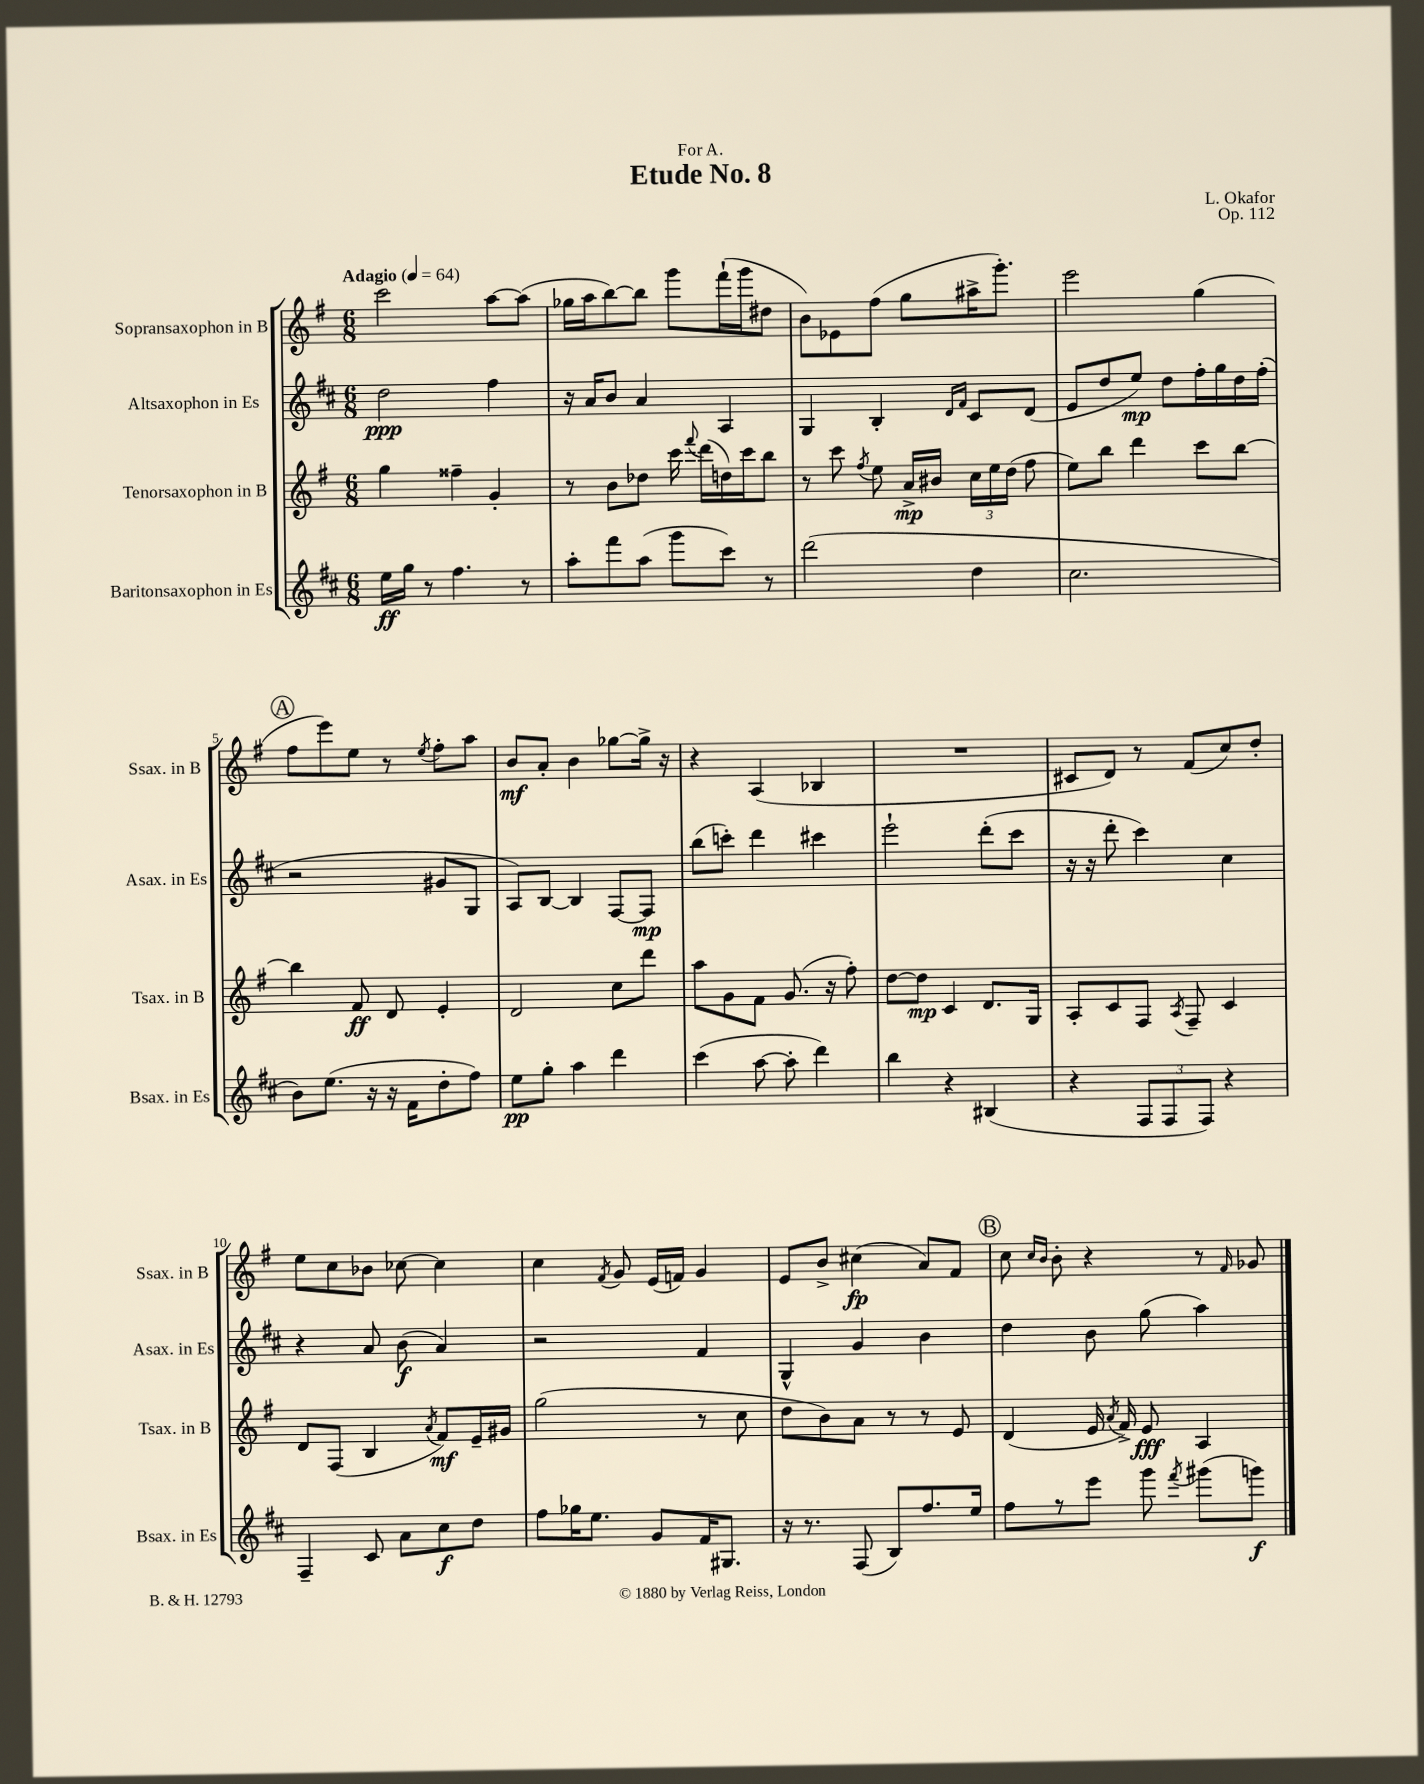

**kern	**kern	**kern	**kern
*staff4	*staff3	*staff2	*staff1
*clefG2	*clefG2	*clefG2	*clefG2
*k[f#c#]	*k[f#]	*k[f#c#]	*k[f#]
*M6/8	*M6/8	*M6/8	*M6/8
*MM64	*MM64	*MM64	*MM64
16ee	4gg	2dd	2ccc
16gg	.	.	.
8r	.	.	.
4.ff#	4ff##~	.	.
.	4g'	4ff#	[8aa
8r	.	.	(8aa]
=	=	=	=
8aa'	8r	16r	16gg-
.	.	16a	16aa
8fff#	8b	8b	[8bb)
(8aa	8dd-	4a	8bb]
8ggg	16ccc	.	8ggg
.	8qqfff#	.	.
.	(16ddd	.	.
8ccc#)	16dd)	4A	(16fff#`
.	16ccc	.	16ggg
8r	8bb	.	8dd#
=	=	=	=
(2ddd	8r	4G	8b)
.	8ccc	.	8e-
.	8qff#	.	.
.	8ee	4B'	(8ff#
.	16a^	.	8gg
.	16b#	.	.
.	.	16qqd	.
.	.	16qqf#	.
4dd	24cc	8c#	16aa#^
.	24ee	.	.
.	.	.	8.ggg')
.	(24dd	.	.
.	8ff#	(8d	.
=	=	=	=
2.cc#	8ee)	8e	2eee
.	8bb	8dd	.
.	4ddd	8ee)	.
.	.	8dd	.
.	8ccc	16ff#'	(4gg
.	.	16gg	.
.	[8bb	16dd	.
.	.	(16ff#'	.
=	=	=	=
8b)	4bb]	2r	8ff#
(8.ee	.	.	8eee)
.	8f#	.	8ee
16r	.	.	.
16r	8d	.	8r
16f#	.	.	.
.	.	.	8qee
8dd'	4e'	8g#	8ff#'
8ff#)	.	8G	8aa
=	=	=	=
8ee	2d	8A)	8b
8gg'	.	[8B	8a'
4aa	.	4B]	4b
4ddd	8cc	[8F#	[8gg-
.	8ddd	8F#]	16gg-^]
.	.	.	16r
=	=	=	=
(4ccc#	8aa	(8bb	4r
.	8g	8ccc')	.
[8aa	8f#	4ddd	(4A
8aa']	(8.g	.	.
4ddd)	.	4ccc#	4B-
.	16r	.	.
.	8ff#')	.	.
=	=	=	=
4bb	[8dd	2eee`	2.r
.	8dd]	.	.
4r	4c	.	.
(4B#	8.d	(8ddd'	.
.	.	8ccc#	.
.	16G	.	.
=	=	=	=
4r	8A'	16r	8c#
.	.	16r	.
.	8c	8ddd'	8d)
12F#	8F#	4ccc#)	8r
12F#	.	.	.
.	8qA	.	.
.	8F#~	.	(8f#
12F#)	.	.	.
4r	4c	4cc#	8cc)
.	.	.	8dd'
=	=	=	=
4F#~	8d	4r	8ee
.	(8F#	.	8cc
8c#	4B	8a	8b-
8a	.	(8b	[8cc-
.	8qa	.	.
8cc#	8f#)	4a)	4cc-]
8dd	16e~	.	.
.	16g#	.	.
=	=	=	=
8ff#	(2gg	2r	4cc
16gg-	.	.	.
8.ee	.	.	.
.	.	.	8qf#
.	.	.	8g
8g	.	.	(16e
.	.	.	16f)
16f#	8r	4f#	4g
8.G#	.	.	.
.	8cc	.	.
=	=	=	=
16r	8dd	4G^^	8e
8.r	.	.	.
.	8b)	.	8b^
(8F#	8a	4g	(4cc#
8B)	8r	.	.
8.ff#	8r	4b	8a)
.	8e	.	8f#
16ee	.	.	.
=	=	=	=
8ff#	(4d	4dd	8cc
.	.	.	16qqcc
.	.	.	16qqb
8r	.	.	8b'
8eee	16e	8b	4r
.	8qa	.	.
.	16f#^)	.	.
8ggg	8e	(8gg	.
8qfff#	.	.	.
(8ggg#	4A	4aa)	8r
.	.	.	16qqf#
8ggg)	.	.	8g-
==	==	==	==
*-	*-	*-	*-
